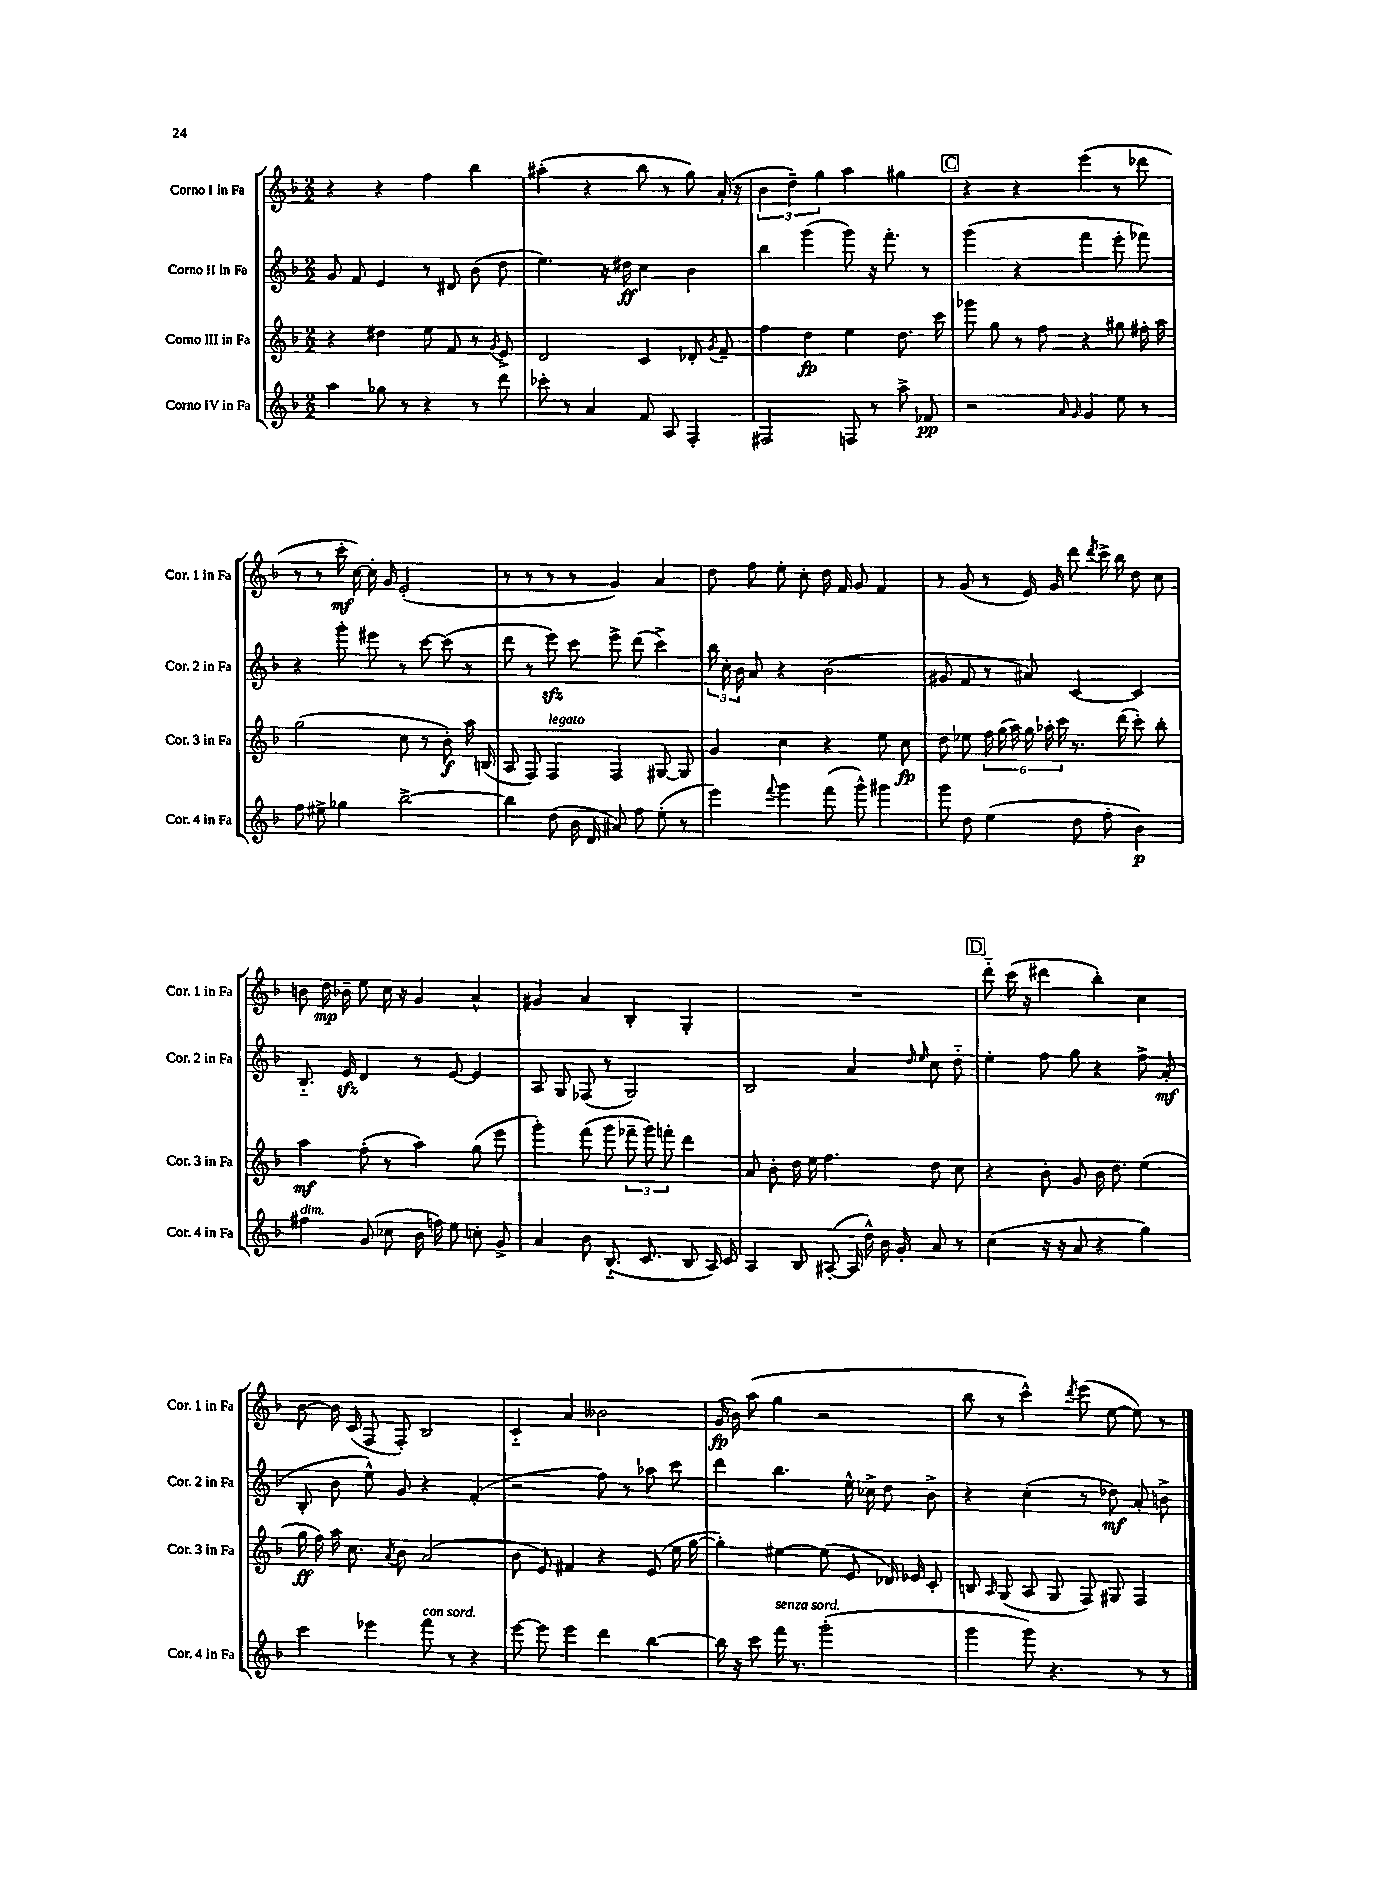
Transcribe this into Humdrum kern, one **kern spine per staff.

**kern	**kern	**kern	**kern
*staff4	*staff3	*staff2	*staff1
*clefG2	*clefG2	*clefG2	*clefG2
*k[b-]	*k[b-]	*k[b-]	*k[b-]
*M2/2	*M2/2	*M2/2	*M2/2
4aa\	4r	8g/	4r
.	.	8f/	.
8gg-\	4dd#\	4e/	4r
8r	.	.	.
4r	8ee\	8r	4ff\
.	8f/	8d#/	.
8r	8r	(8b-\	4bb-\
.	8qg/	.	.
8ddd\	8e^/	8dd\	.
=	=	=	=
8ccc-'\	2d/	4.ee\)	(4aa#'\
8r	.	.	.
4a/	.	.	4r
.	.	16r	.
.	.	16dd#\	.
8f/	4c/	4cc\	8bb-\
8A/	.	.	8r
4F'/	8d-'/	4b-\	8gg\)
.	8qg/	.	.
.	8f~/	.	(16a'/
.	.	.	16r
=	=	=	=
2F#/	4ff\	4bb-\	6b-\
.	.	.	6dd~\)
.	4dd\	(4ggg\	.
.	.	.	6gg\
8F/	4ee\	8ggg\)	4aa\
8r	.	16r	.
.	.	8.fff'\	.
8aa^\	8.dd\	.	4gg#\
8f-/	.	8r	.
.	16ccc\	.	.
=	=	=	=
2r	8ggg-\	(4ggg\	4r
.	8gg\	.	.
.	8r	4r	4r
.	8ff\	.	.
16qqa/	.	.	.
16qqg/	.	.	.
4g/	4r	4fff\	(4eee\
8ee\	8gg#\	8eee'\	8r
8r	16ff#'\	8fff-\)	8ddd-\
.	16aa\	.	.
=	=	=	=
8ff\	(2gg\	4r	8r
8ee#^\	.	.	8r
4gg-\	.	8ggg'\	16ccc'\
.	.	.	[16cc\)
.	.	8eee#\	16cc'\]
.	.	.	16g/
[2bb-^\	8cc\	8r	(2e'/
.	8r	[8ccc\	.
.	8b-'\)	(8ccc\]	.
.	16aa\	8r	.
.	(16B/	.	.
=	=	=	=
4bb-\]	8A/	8ddd\	8r
.	8F/)	8r	8r
(8dd\	4F/	8eee\)	8r
16b-\	.	8ccc\	8r
16d/	.	.	.
8a#/)	4F/	8eee^\	4g/)
8ff\	.	(8ddd\	.
(8ee'\	[8G#/	4ccc^\)	4a/
8r	8G#/]	.	.
=	=	=	=
4eee\)	4g/	24bb-\	8dd\
.	.	24cc'\	.
.	.	24b-\	.
.	.	8a/	8ff\
8qqfff/	.	.	.
4ggg\	4cc\	4r	8ee'\
.	.	.	8cc'\
(8fff\	4r	(2b-\	16dd\
.	.	.	16f/
8ggg^^\)	.	.	8g/
4ggg#\	8ee\	.	4f/
.	8cc\	.	.
=	=	=	=
8ggg\	8dd\	8g#/	8r
8dd\	8ee-\	8f/	(8g/
(4ee\	24ff\	8r	8r
.	(24gg\	.	.
.	24aa\)	.	.
.	24gg\	8a#/)	16e/)
.	24aa-'\	.	.
.	.	.	16g/
.	24ccc\	.	.
8dd\	8.r	[4c/	8ddd\
.	.	.	8qddd/
8ff'\	.	.	16ccc^\
.	(16ddd\	.	16bb-\
4b-\)	8ccc'\)	4c/]	8dd\
.	8bb-'\	.	8cc\
=	=	=	=
4ff#\	4aa\	8.B-'~/	8b\
.	.	.	16dd\
.	.	16e/	16b-~\
(8g/	(8ff'\	4d/	8ee\
8cc-\	8r	.	16cc\
.	.	.	16r
16b-\	4aa\)	8r	4g/
16ff\)	.	.	.
8ee\	.	[8e/	.
8cc'\	(8gg\	4e/]	4a^^/
8g^/	8eee\	.	.
=	=	=	=
4a/	4ggg'\)	8A/	4g#/
.	.	8G/	.
8b-\	(8fff\	(8F-/	4a/
(8.B-'~/	8ggg\	8r	.
.	12fff-~\	2G/)	4B-'/
8.c/	.	.	.
.	12ggg\)	.	.
.	12fff'\	.	.
8B-/	4ddd\	.	4G'/
16A/)	.	.	.
16c/	.	.	.
=	=	=	=
4A/	8a/	2B-/	1r
.	8b-'\	.	.
8B-/	16dd\	.	.
.	16ee\	.	.
([8A#'/	4.ff\	.	.
16A#/]	.	4a/	.
16dd^^\)	.	.	.
16b-\	.	.	.
16g'/	.	.	.
.	.	16qqdd/	.
.	.	16qqee/	.
8a/	8dd\	8cc\	.
8r	8cc\	8dd'~\	.
=	=	=	=
(4cc\	4r	4ee'\	8ddd'~\
.	.	.	(16ccc\
.	.	.	16r
16r	8b-'\	8ff\	4ddd#\
16r	.	.	.
8a/	8g/	8gg\	.
4r	16b-\	4r	4bb-'\)
.	8.dd\	.	.
4gg\)	(4ee\	8ff^\	4cc\
.	.	(8a'/	.
=	=	=	=
4ccc\	16gg\	8B-'/	[8b-\
.	16ff\)	.	.
.	16aa\	8b-\	16b-\]
.	8.cc\	.	(16c/
4eee-\	.	8ee^^\)	8F/
.	8qa/	.	.
.	8b-\	8g/	8F'/)
8fff\	(2a/	4r	2B-/
8r	.	.	.
4r	.	(4f'/	.
=	=	=	=
[8eee\	8b-\	2r	4c'~/
8eee\]	8e/)	.	.
4eee\	4f#/	.	4a/
4ddd\	4r	8ff\)	2b--\
.	.	8r	.
[4bb-\	(8e/	8aa-\	.
.	16ee\	8ccc\	.
.	[16gg\	.	.
=	=	=	=
16bb-\]	4gg'\])	4ddd\	(16g/
16r	.	.	16b-\)
8ccc\	.	.	(8aa\
16fff\	[4ee#\	4.bb-\	4gg\
8.r	.	.	.
(2ggg'\	(8ee#\]	.	2r
.	8e/	16ee^^\	.
.	.	16cc-^\	.
.	16d-/)	8dd\	.
.	16e-/	.	.
.	8c'/	8b-^\	.
=	=	=	=
4ggg\	8B/	4r	8bb-\
.	16qqA/	.	.
.	(8G/	.	8r
8ggg\)	8A/	(4cc'\	4ccc^^\)
4.r	8G/	.	.
.	.	.	8qddd/
.	8F/)	8r	(8eee\
.	8G#/	8dd-\)	[8ee\
8r	4F/	8a'/	8ee\])
8r	.	8b^\	8r
==	==	==	==
*-	*-	*-	*-
